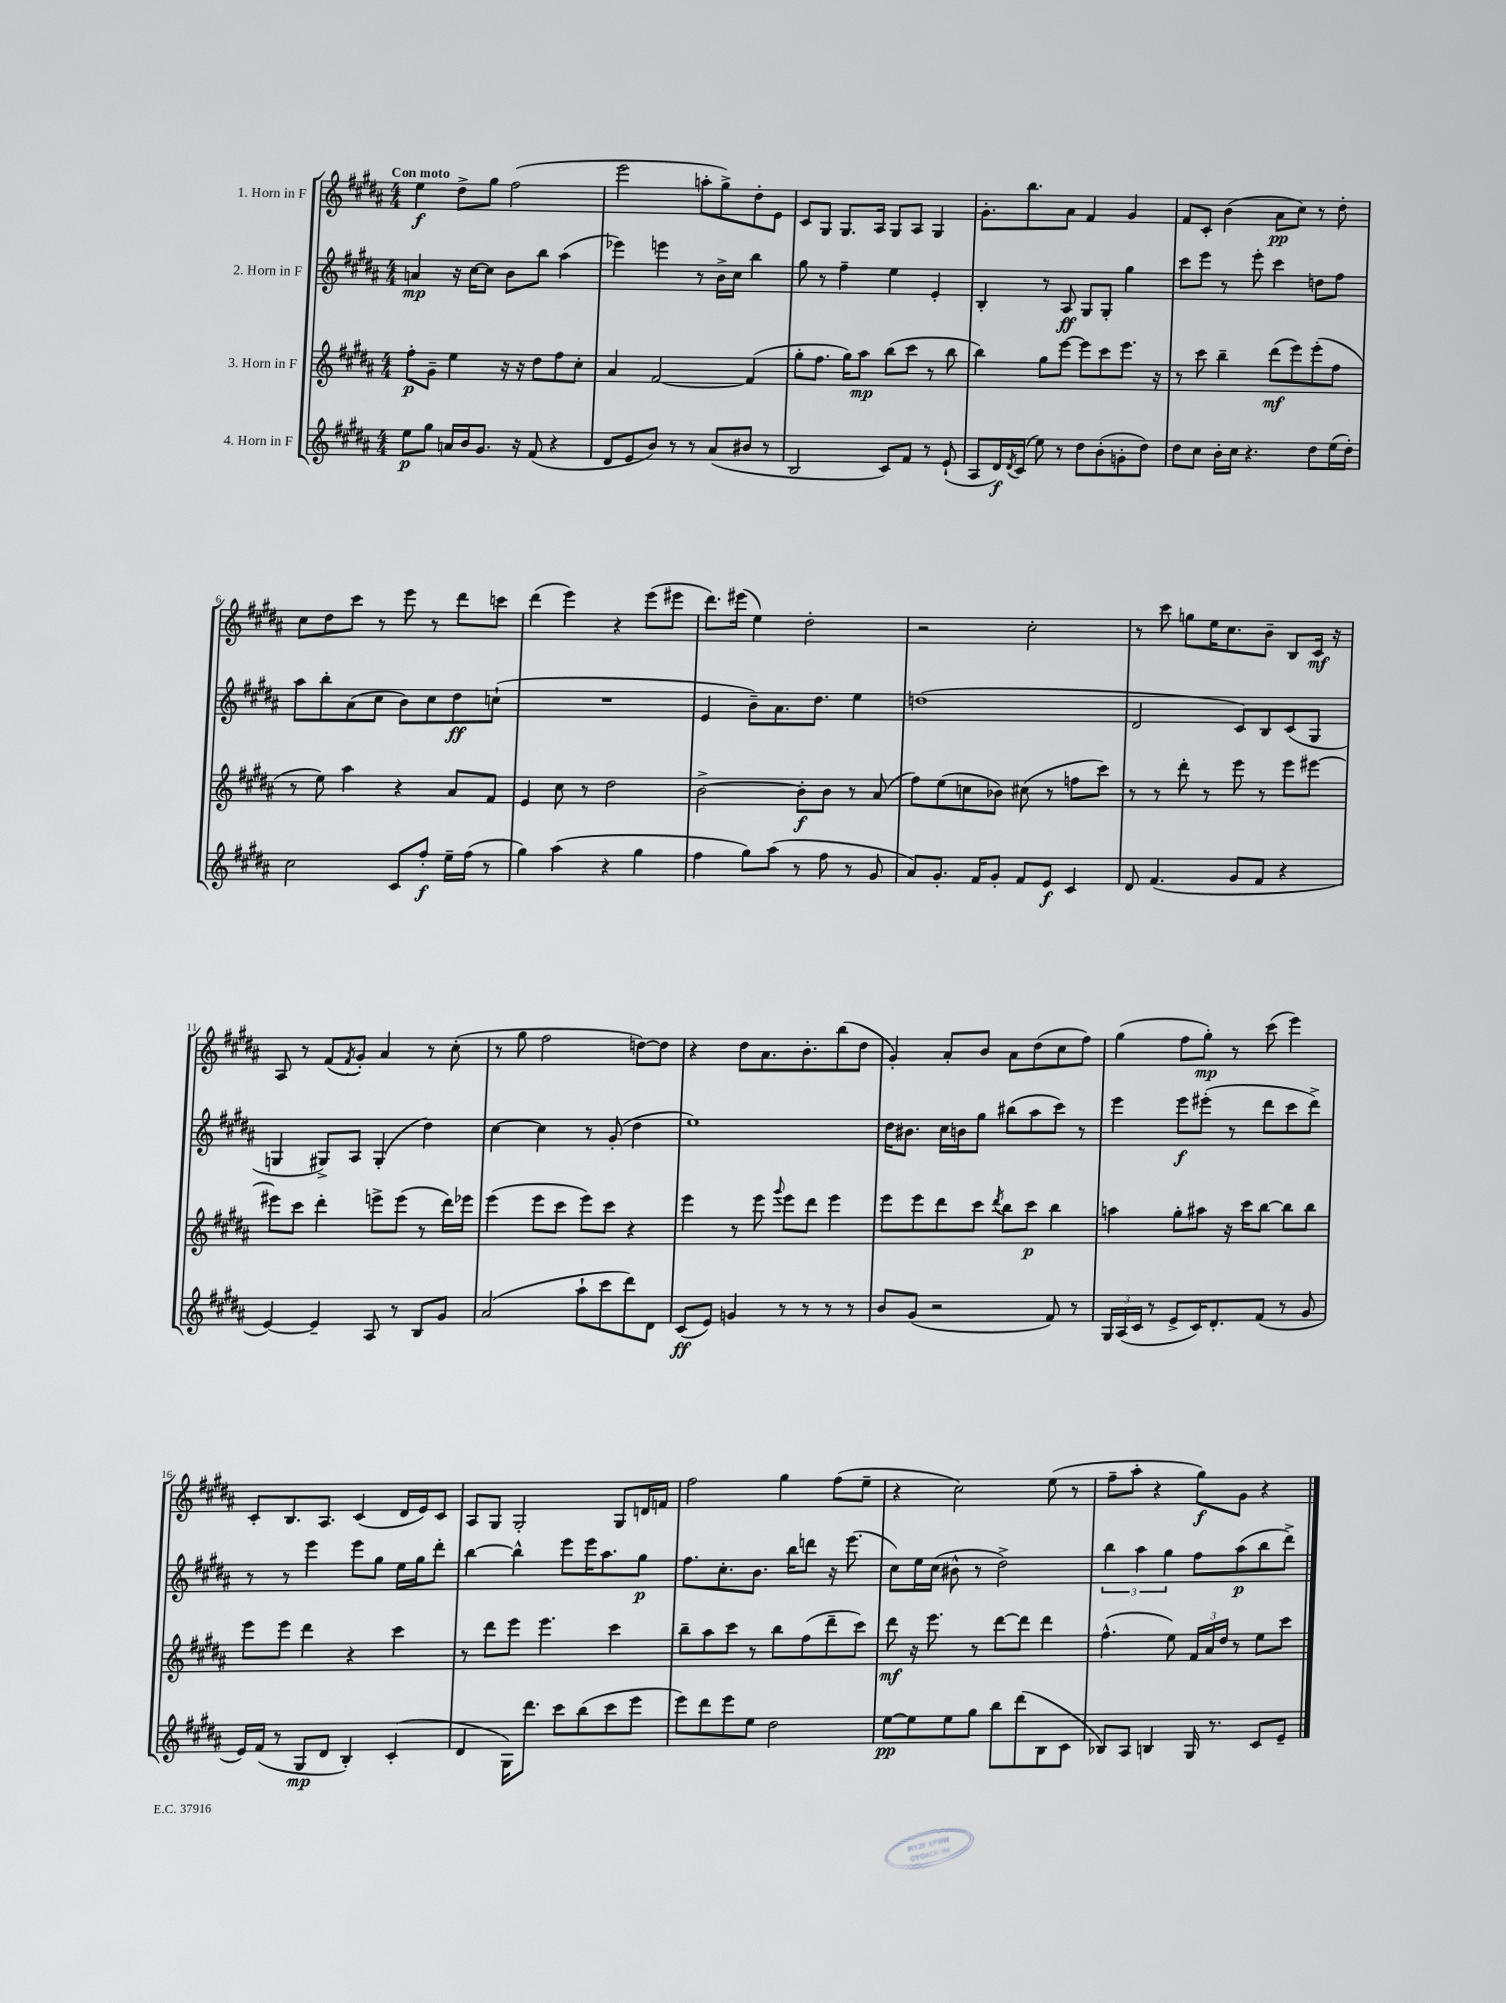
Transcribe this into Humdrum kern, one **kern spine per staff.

**kern	**kern	**kern	**kern
*staff4	*staff3	*staff2	*staff1
*clefG2	*clefG2	*clefG2	*clefG2
*k[f#c#g#d#a#]	*k[f#c#g#d#a#]	*k[f#c#g#d#a#]	*k[f#c#g#d#a#]
*M4/4	*M4/4	*M4/4	*M4/4
8ee	8ff#'	4a	4ee
8gg#	8g#~	.	.
16a	4ee	16r	8dd#^
16b	.	[16cc#	.
8.g#	.	8cc#]	8gg#
.	16r	8b	(2ff#
16r	16r	.	.
(8f#	8dd#	8bb	.
4r	8ff#	(4aa#	.
.	8cc#'	.	.
=	=	=	=
8d#	4a#	4eee-)	2eee
8e	.	.	.
8b)	[2f#	4eee	.
8r	.	.	.
8r	.	8r	8aa'
(8a#	.	16b^	8gg#^)
.	.	16cc#	.
8b#	(4f#]	4bb	8dd#'
8r	.	.	8e
=	=	=	=
2B	8gg#'	8gg#	8c#
.	8.ff#	8r	8G#
.	.	4ff#~	8.G#
.	16gg#)	.	.
.	8aa#	.	.
.	.	.	16A#
8c#)	(8bb	4ee	8G#
8f#	8ccc#	.	8A#
8r	8r	4e'	4G#
(8e`	8bb	.	.
=	=	=	=
8A#	4bb)	4B'	8.g#'
16d#)	.	.	.
8qd#	.	.	.
(16c#	.	.	8.bb
8ee)	8gg#	8r	.
8r	[8eee	8A#	8a#
8dd#	8eee]	8G#	4f#
(8b'	8ccc#	8G#'	.
8g'	8.eee	4gg#	4g#
8dd#)	.	.	.
.	16r	.	.
=	=	=	=
8dd#	8r	8ccc#	8f#
8cc#	8ccc#	8eee	8c#'
16b'	4bb~	8r	(4b
16cc#	.	.	.
4.r	.	8eee'	.
.	(8ddd#	4ccc#	8a#
.	8eee)	.	8cc#)
8dd#	(8eee'	8dd	8r
(16ee	8ff#	8ff#	8dd#'
16dd#')	.	.	.
=	=	=	=
2cc#	8r	8aa#	8cc#
.	8ee)	8bb'	8dd#
.	4aa#	(8a#	8ccc#
.	.	8cc#	8r
8c#	4r	8b)	8eee
8ff#'	.	8cc#	8r
16ee~	8a#	8dd#	8ddd#
(16ff#	.	.	.
8r	8f#	(8cc`	8ccc
=	=	=	=
4gg#)	4e	1r	(4ddd#
(4aa#	8cc#	.	4eee)
.	8r	.	.
4r	2dd#	.	4r
4gg#	.	.	(8eee
.	.	.	8eee#
=	=	=	=
4ff#	[2b^	4e	8.ddd#)
.	.	.	(16eee#
8gg#)	.	8b~)	4ee)
(8aa#	.	8.a#	.
8r	8b']	.	2dd#'
.	.	8.dd#	.
8ff#	8b	.	.
8r	8r	4ee	.
8g#	(8a#	.	.
=	=	=	=
8a#)	8ff#)	(1dd	2r
8.g#'	(8ee	.	.
.	8cc	.	.
16f#	.	.	.
8g#'	8b-)	.	.
8f#	(8cc#	.	2cc#'
8e	8r	.	.
4c#	8ff	.	.
.	8ccc#)	.	.
=	=	=	=
8d#	8r	2d#	8r
(4.f#	8r	.	8ccc#
.	8ddd#'	.	8gg
.	8r	.	16ee
.	.	.	8.cc#
8g#	8eee	8c#)	.
8f#	8r	8B	8b~
4r	8eee	(8c#	8B
.	[8eee#	8G#	16c#
.	.	.	16r
=	=	=	=
[4e)	8eee#]	4G	8A#
.	8ccc#	.	8r
4e~]	4ddd#'	8G#^)	(8f#
.	.	.	8qf#
.	.	8A#	8g#')
8A#	8eee^	(4G#'	4a#
8r	(8eee	.	.
8B	8r	4dd#)	8r
8g#	16ddd#)	.	(8cc#'
.	16eee-	.	.
=	=	=	=
(2a#	(4eee	[4cc#	8r
.	.	.	8gg#
.	8eee	4cc#]	2ff#
.	8ccc#	.	.
8aa#`	8eee)	8r	.
8ccc#	8ccc#	(8g#'	.
8ddd#)	4r	4dd#	[8dd)
8d#	.	.	8dd]
=	=	=	=
(8c#	4eee	1ee)	4r
8e)	.	.	.
4g	8r	.	8dd#
.	8eee	.	8.a#
.	8qqggg#	.	.
8r	8eee	.	.
.	.	.	8.b'
8r	8ddd#	.	.
8r	4eee	.	(8bb
8r	.	.	8dd#
=	=	=	=
8b	8eee	16dd#	4g#')
.	.	8.b#	.
(8g#	8eee	.	.
2r	8ddd#	16cc#	8a#'
.	.	16b	.
.	8ccc#	8gg#	8b
.	8qddd#	.	.
.	8bb	(8bb#	8a#
.	8ccc#	8aa#	(8dd#
8f#)	4bb	8ccc#)	8cc#
8r	.	8r	8ff#)
=	=	=	=
24G#	4aa	4eee	(4gg#
(24A#	.	.	.
24c#	.	.	.
8r	.	.	.
8e^	8gg#'	8eee	8ff#
16c#)	8aa#	(8eee#'	8gg#')
8.d#'	.	.	.
.	16r	8r	8r
.	16ccc#	.	.
(8f#	[8bb	8ddd#	(8ccc#
8r	8bb]	8ccc#	4eee)
8g#	8bb	8ddd#^)	.
=	=	=	=
16e)	8eee	8r	8c#'
(16f#	.	.	.
8r	8eee	8r	8.B
8G#	4ddd#	4eee	.
.	.	.	8.A#
8d#	.	.	.
4B')	4r	8eee	(4c#
.	.	8gg#	.
(4c#'	4ccc#	16ee	16d#
.	.	16gg#	16e)
.	.	8ddd#'	8c#
=	=	=	=
4d#	8r	[4bb	8A#
.	8ddd#	.	8G#
16G#)	8eee	4bb^^]	2G#'
8.ddd#	.	.	.
.	4.eee	.	.
8ccc#	.	8eee	.
(8bb	.	16eee	.
.	.	8.aa#	.
8ccc#	4ccc#	.	8G#
8eee	.	8gg#	16d
.	.	.	16f
=	=	=	=
8eee)	8bb~	8.ff#	2ff#
8ddd#	8aa#	.	.
.	.	8.cc#'	.
8eee	8ccc#	.	.
8ee	8r	8.b	.
2dd#	8bb	.	4gg#
.	.	16bb	.
.	(8ff#	8ddd	.
.	8ddd#~	16r	(8ff#
.	.	(8.eee	.
.	8ccc#)	.	8ee~
=	=	=	=
[8ee	8ddd#	8cc#)	4r
8ee]	16r	16ee	.
.	8.eee	(16cc#	.
8ee	.	8b#^^	2cc#)
8gg#	8r	8r	.
8bb	[8ddd#	2dd#^)	.
(8ddd#	8ddd#]	.	.
8B	4ddd#	.	(8ee
8c#	.	.	8r
=	=	=	=
8B-)	(4.ff#^^	6bb	8ff#~
8A#	.	.	8aa#'
.	.	6aa#	.
4B	.	.	4r
.	.	6gg#	.
.	8ee)	.	.
16G#	24f#	8ff#	8gg#)
.	24a#	.	.
8.r	.	.	.
.	24dd#	.	.
.	8r	(8aa#	8g#
8c#	8ee	8bb	4r
8e~	8ccc#	8ddd#^)	.
==	==	==	==
*-	*-	*-	*-
